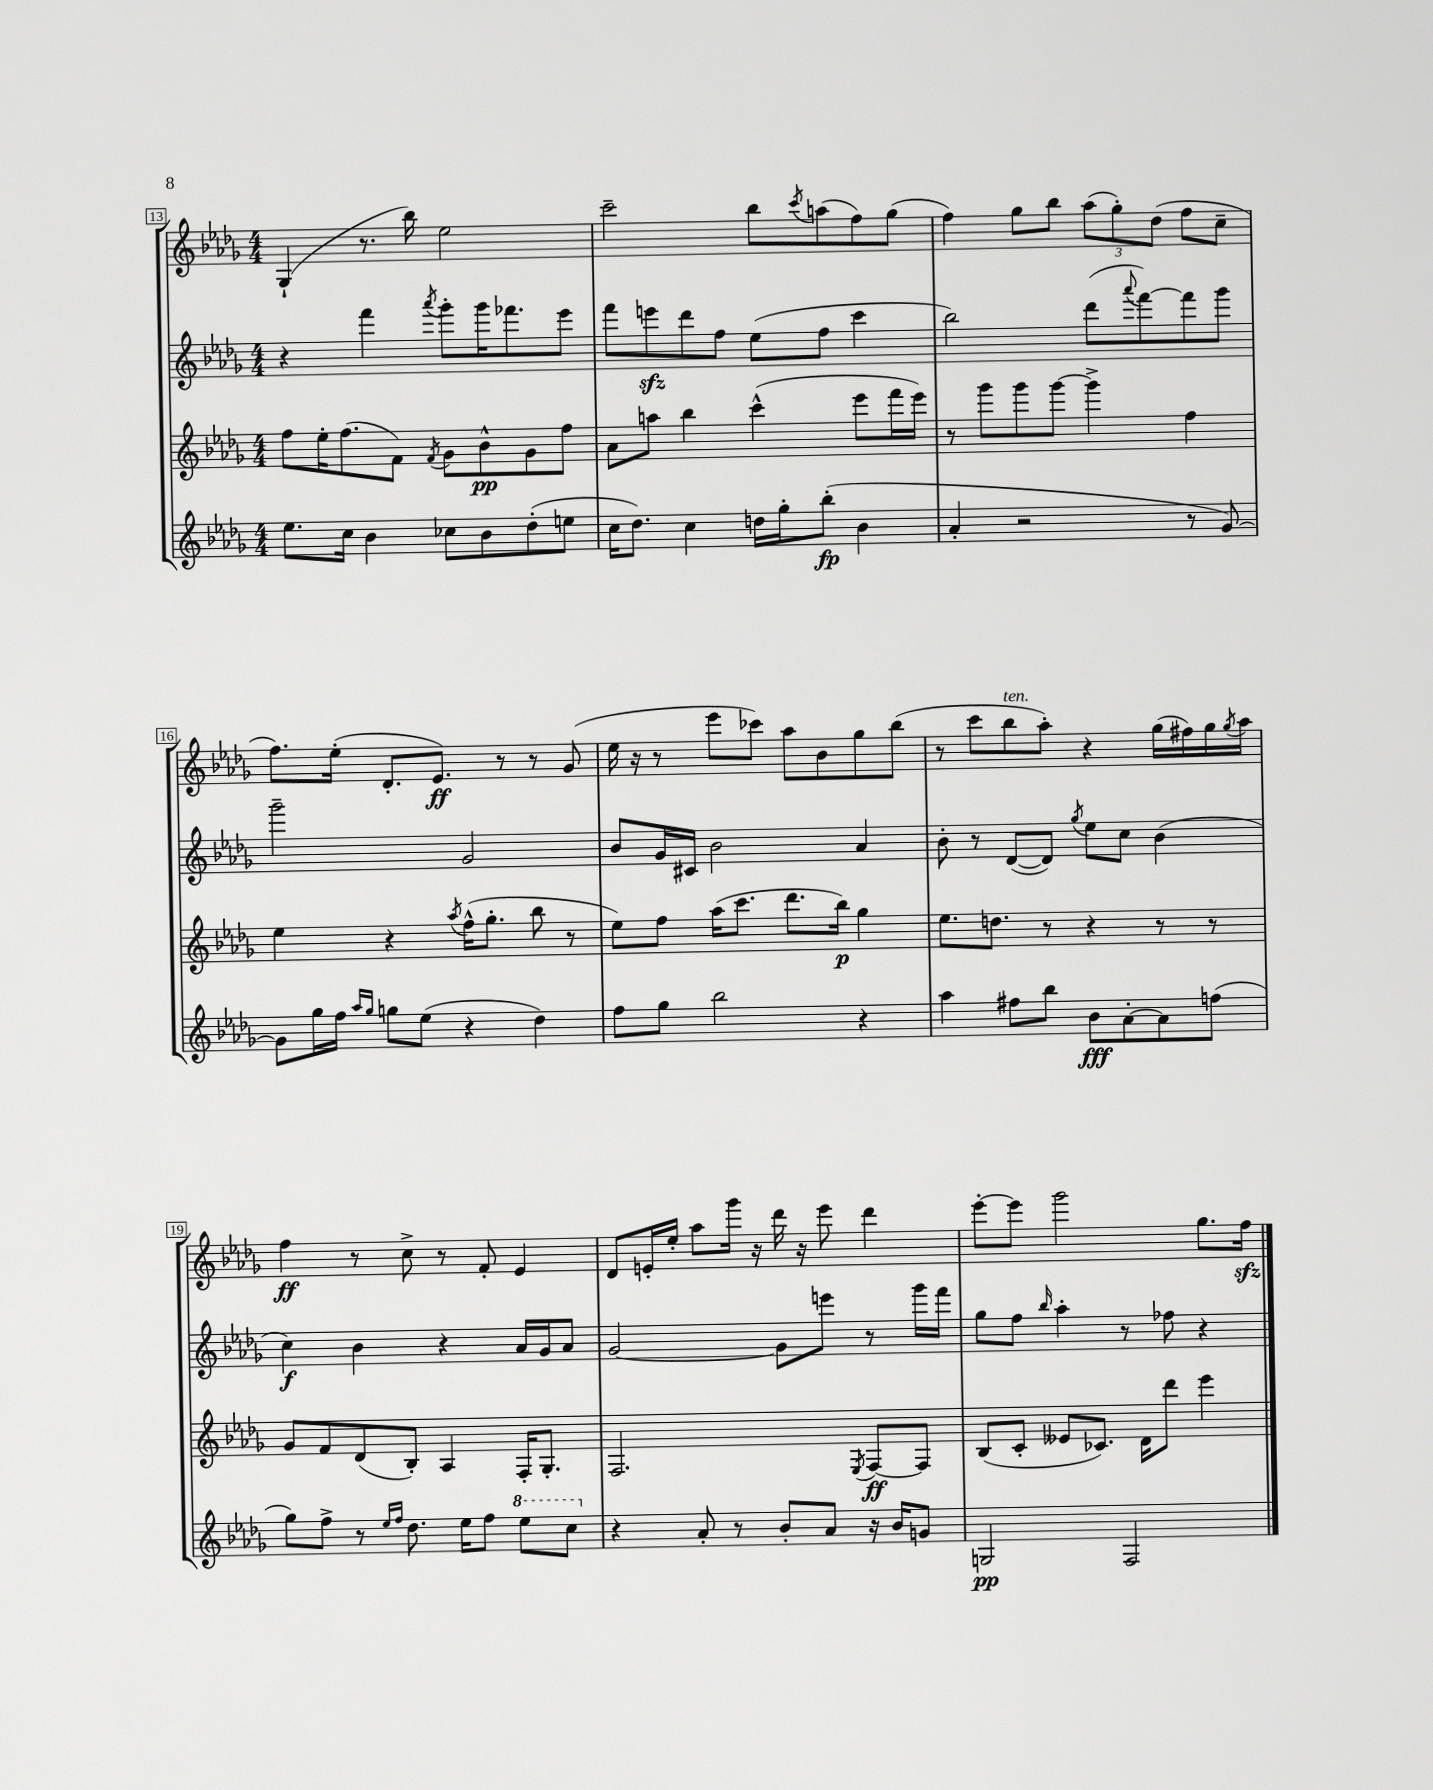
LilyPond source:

<<
\new StaffGroup <<
\new Staff = "s0" {
    \clef treble \key des \major \numericTimeSignature \time 4/4
    ges4-!( r8. bes''16) ees''2 |
    c'''2-- bes''8 \acciaccatura { c'''8 } a''8( f''8) ges''8( |
    f''4) ges''8 bes''8 \tuplet 3/2 { aes''8( ges''8-.) des''8( } f''8 c''8-- |
    f''8.) ees''16-.( des'8.-. ees'8.\ff) r8 r8 ges'8( |
    ees''16 r16 r8 ees'''8 ces'''8) aes''8 bes'8 ges''8 bes''8( |
    r8 c'''8 bes''8^\markup { \italic "ten." } aes''8-.) r4 ges''16( fis''16) ges''16 \acciaccatura { ges''8 } aes''16 |
    f''4\ff r8 c''8-> r8 f'8-. ees'4 |
    des'8 e'16-. ees''16-. aes''8 ges'''16 r16 des'''16 r16 ees'''8 des'''4 |
    ees'''8~-. ees'''8 ges'''2 ges''8. f''16\sfz \bar "|." |
}
\new Staff = "s1" {
    \clef treble \key des \major \numericTimeSignature \time 4/4
    r4 f'''4 \acciaccatura { aes'''8 } ges'''8-. ges'''16 fes'''8. ees'''8 |
    f'''8 e'''8\sfz des'''8 f''8 ees''8( f''8 c'''4 |
    bes''2) des'''8( \appoggiatura { aes'''8 } f'''8~) f'''8 ges'''8 |
    ges'''2-- ges'2 |
    bes'8 ges'16 cis'16 bes'2 aes'4 |
    bes'8-. r8 des'8~( des'8) \acciaccatura { ges''8 } ees''8 c''8 bes'4( |
    c''4\f) bes'4 r4 aes'16 ges'16 aes'8 |
    ges'2~ ges'8 e'''8 r8 ges'''16 f'''16 |
    ges''8 f''8 \grace { bes''16 } aes''4-. r8 fes''8 r4 \bar "|." |
}
\new Staff = "s2" {
    \clef treble \key des \major \numericTimeSignature \time 4/4
    f''8 ees''16-. f''8.( f'8) \acciaccatura { f'8 } ges'8 bes'8-^\pp ges'8 f''8 |
    aes'8 a''8 bes''4 c'''4-^( ees'''8 f'''16 ees'''16) |
    r8 ges'''8 ges'''8 ges'''8~ ges'''4-> f''4 |
    ees''4 r4 \acciaccatura { aes''8 } f''16-^( ges''8.-. bes''8 r8 |
    ees''8) f''8 aes''16( c'''8. des'''8. bes''16\p) ges''4 |
    ees''8. d''8. r8 r4 r8 r8 |
    ges'8 f'8 des'8( bes8-.) aes4 f16-. ges8.-. |
    f2. \acciaccatura { ees8 } f8~\ff f8 |
    bes8( c'8-. eeses'8 ces'8.) des'16 des'''8 ees'''4 \bar "|." |
}
\new Staff = "s3" {
    \clef treble \key des \major \numericTimeSignature \time 4/4
    ees''8. c''16 bes'4 ces''8 bes'8 des''8-.( e''8 |
    c''16 des''8.) c''4 d''16 ges''16-. bes''8-.\fp( bes'4 |
    aes'4-. r2 r8 ges'8~) |
    ges'8 ges''16 f''16 \grace { aes''16 ges''16 } g''8 ees''8( r4 des''4) |
    f''8 ges''8 bes''2 r4 |
    aes''4 fis''8 bes''8 bes'8\fff aes'8~-. aes'8 f''8( |
    ges''8) f''8-> r8 \grace { ees''16 f''16 } des''8. ees''16 f''8 \ottava #1 ees'''8 c'''8 \ottava #0 |
    r4 aes'8-. r8 bes'8-. aes'8 r16 bes'16 g'8 |
    g2\pp f2 \bar "|." |
}
>>
>>
\layout { \context { \Score currentBarNumber = #13 \override BarNumber.stencil = #(make-stencil-boxer 0.1 0.3 ly:text-interface::print) } }
